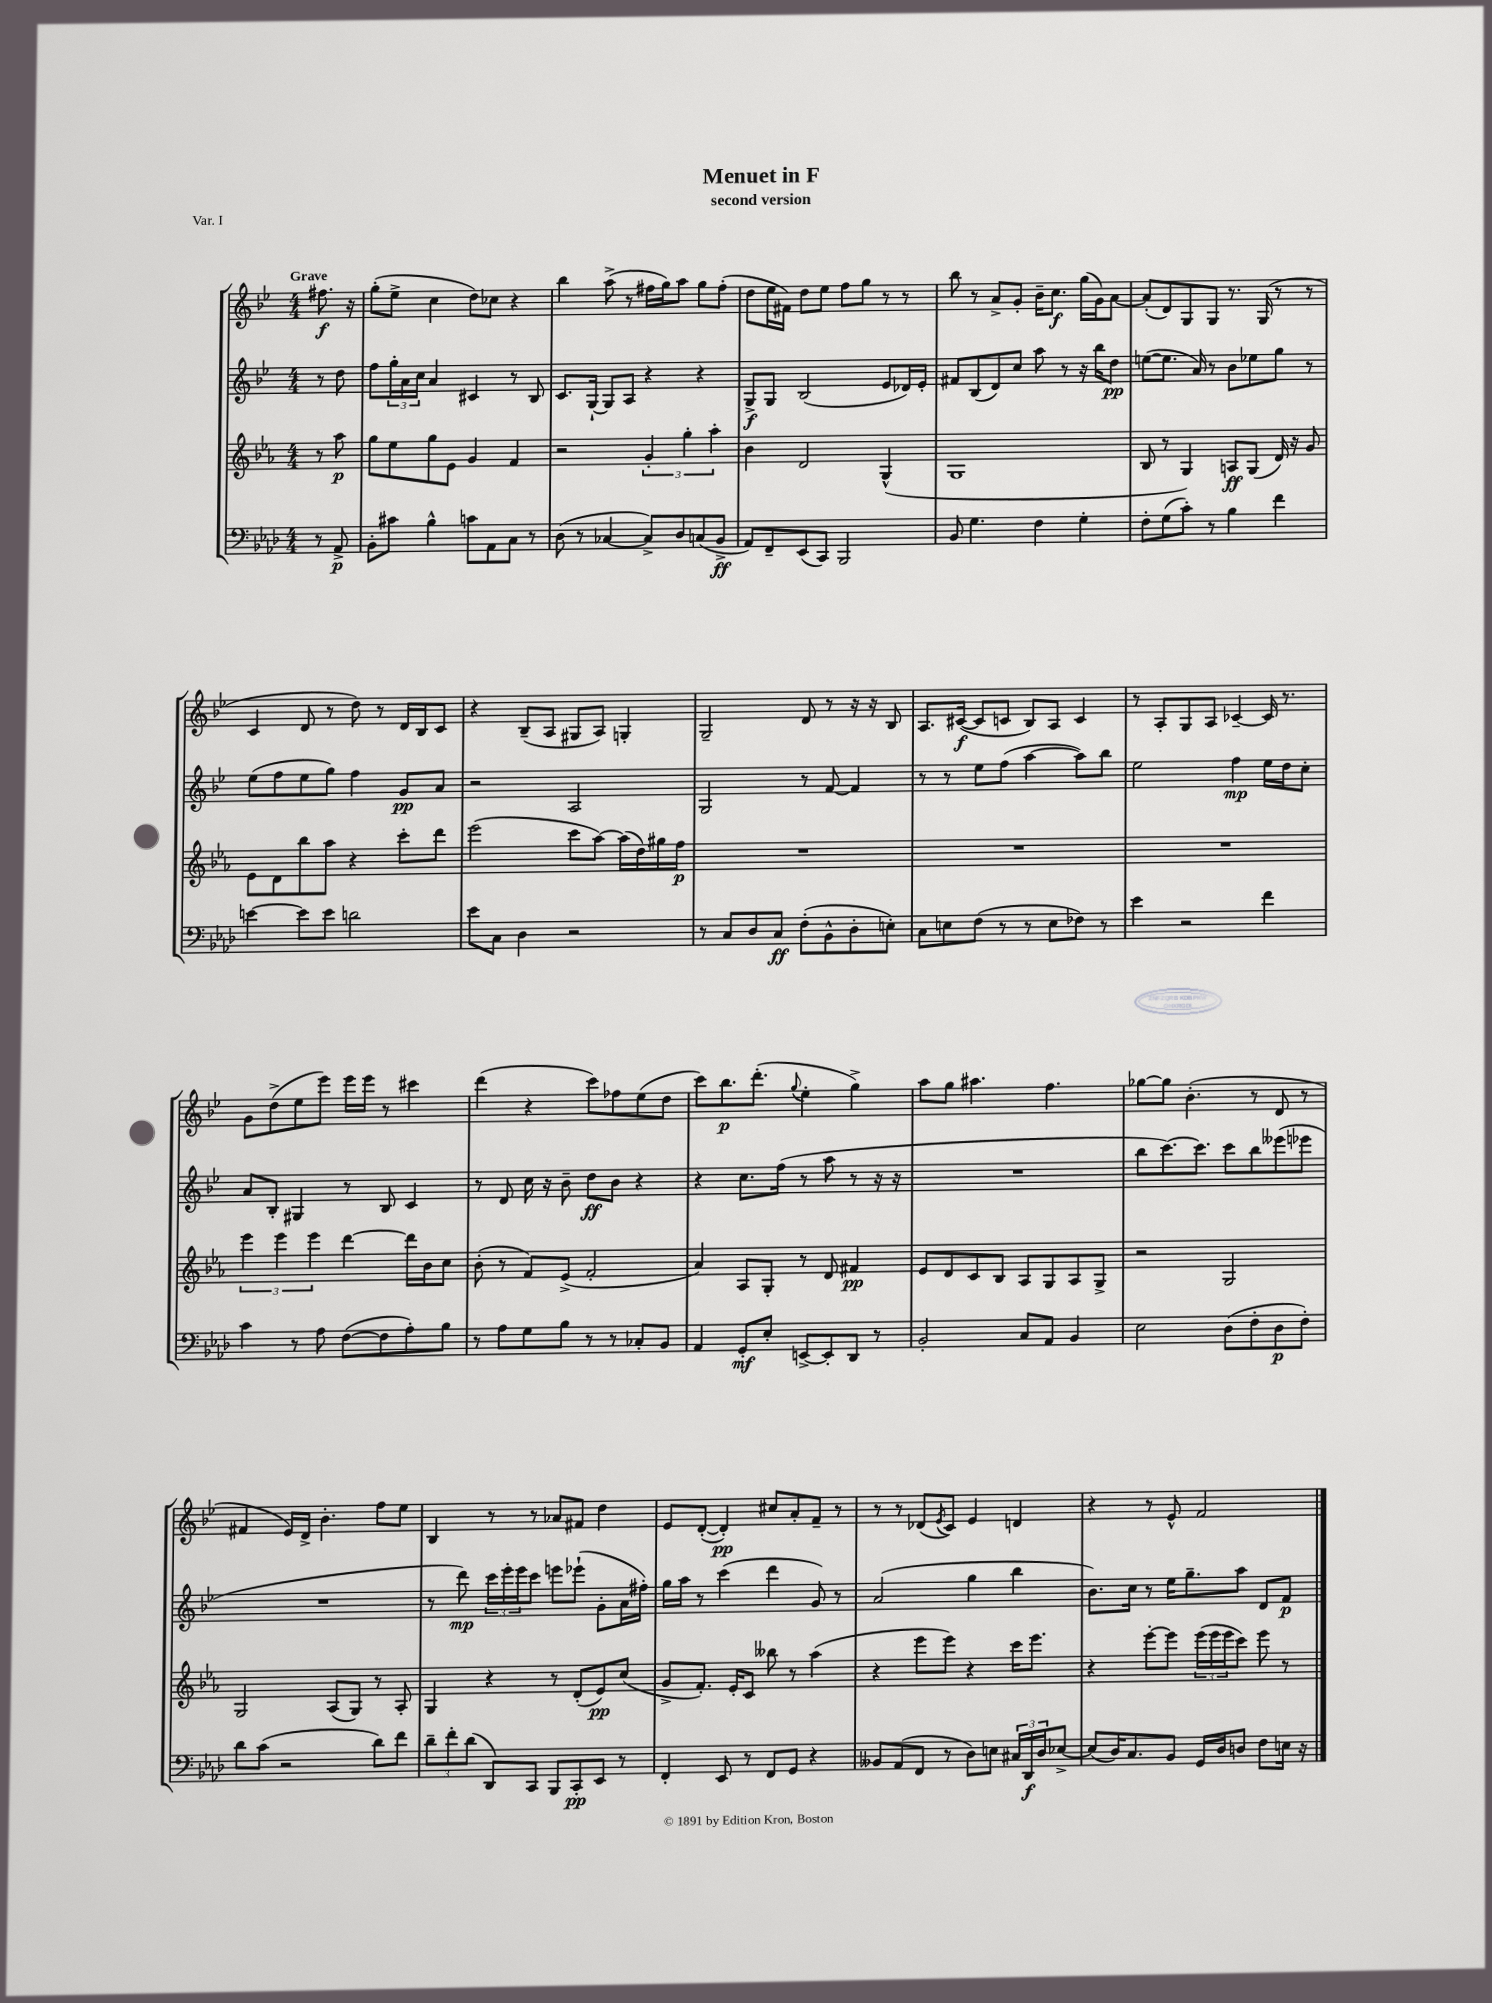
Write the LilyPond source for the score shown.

\header { title = "Menuet in F" subtitle = "second version" piece = "Var. I" }
<<
\new StaffGroup <<
\new Staff = "s0" {
    \clef treble \key bes \major \numericTimeSignature \time 4/4 \partial 4 \tempo "Grave"
    fis''8.\f r16 |
    g''8-.( ees''8-> c''4 d''8) ces''8 r4 |
    bes''4 a''8->( r8 fis''16 g''16) a''8 g''8 fis''8-.( |
    d''8 ees''16 fis'16) d''8 ees''8 f''8 g''8 r8 r8 |
    bes''8 r8 a'8-> g'8-. bes'16-- c''8.\f g''16( g'16) a'8~ |
    a'8-.( d'8) g8 g8 r8. g16( r8 r8 |
    c'4 d'8 r8 d''8) r8 d'16 bes16 c'8 |
    r4 bes8--( a8 gis8 a8) g4-. |
    g2-- d'8 r8 r16 r16 bes8 |
    a8. cis'16~\f( cis'8 c'8 bes8) a8 c'4 |
    r8 a8-. g8 a8 ces'4~-- ces'16 r8. |
    g'8 d''8->( ees''8 ees'''8) ees'''16 ees'''16 r8 cis'''4 |
    d'''4( r4 c'''8) fes''8 ees''8( d''8 |
    c'''8) bes''8.\p d'''8.-.( \appoggiatura { g''8 } ees''4-. g''4->) |
    a''8 g''8 ais''4. f''4. |
    ges''8~ ges''8 bes'4.-.( r8 d'8 r8 |
    fis'4 ees'16) d'16-> bes'4.-. f''8 ees''8 |
    bes4 r8 r8 aes'8 fis'8 d''4 |
    ees'8 d'8~-.( d'4-.\pp) cis''8 a'8-. f'8-- r8 |
    r8 r8 des'8( \acciaccatura { ees'8 } c'8) ees'4 d'4 |
    r4 r8 ees'8-^ f'2 \bar "|." |
}
\new Staff = "s1" {
    \clef treble \key bes \major \numericTimeSignature \time 4/4 \partial 4
    r8 d''8 |
    f''8 \tuplet 3/2 { g''16-. a'16 c''16 } a'4 cis'4 r8 bes8 |
    c'8. g16~-! g8 a8 r4 r4 |
    g8->\f g8 bes2( ees'8 des'16) ees'16-. |
    fis'8 bes8( d'8) c''8 a''8 r8 r16 bes''16 d''8\pp |
    e''8~( e''8. a'16) r8 bes'8 ees''8 g''8 r8 |
    ees''8( f''8 ees''8 g''8) f''4 g'8\pp a'8 |
    r2 a2 |
    g2 r8 f'8~ f'4 |
    r8 r8 ees''8 f''8( a''4~ a''8) bes''8 |
    ees''2 f''4\mp ees''16 d''16 c''8-. |
    a'8 bes8-. gis4 r8 bes8 c'4 |
    r8 d'8 c''16 r16 bes'8-- d''8\ff bes'8 r4 |
    r4 c''8. f''16( r8 a''8 r8 r16 r16 |
    R1 |
    bes''8 c'''8.~) c'''8. c'''8 bes''8 eeses'''8( ees'''8 |
    R1 |
    r8 d'''8\mp) \tuplet 3/2 { c'''16 ees'''16-. ees'''16 } c'''8 e'''8 ees'''8-!( g'8-. a'16 fis''16-.) |
    g''16 a''16 r8 c'''4( d'''4 g'8) r8 |
    a'2( g''4 bes''4 |
    bes'8.) c''16 r8 ees''16 g''8.-- a''8 d'8 f'8\p \bar "|." |
}
\new Staff = "s2" {
    \clef treble \key ees \major \numericTimeSignature \time 4/4 \partial 4
    r8 aes''8\p |
    g''8 ees''8 g''8 ees'8 g'4 f'4 |
    r2 \tuplet 3/2 { g'4-. g''4-. aes''4-. } |
    bes'4 d'2 g4-^( |
    g1 |
    bes8 r8 g4) a8\ff g8( d'16) r16 g'8 |
    ees'8 d'8 bes''8 aes''8 r4 c'''8-. d'''8 |
    ees'''2( c'''8 aes''8~) aes''16( d''16) gis''16 f''16\p |
    R1 |
    R1 |
    R1 |
    \tuplet 3/2 { ees'''4 ees'''4 ees'''4 } d'''4~ d'''16 bes'16 c''8 |
    bes'8-.( r8 f'8) ees'8->( f'2-. |
    aes'4) aes8 g8-. r8 d'8 fis'4\pp |
    ees'8 d'8 c'8 bes8 aes8 g8 aes8 g8-> |
    r2 g2 |
    g2 aes8( g8) r8 aes8-. |
    g4 r4 r8 d'8-.( ees'8\pp) c''8( |
    g'8-> f'8.-.) ees'16-. c'8 beses''8 r8 aes''4( |
    r4 ees'''8 ees'''8) r4 c'''16 ees'''8. |
    r4 ees'''8~-. ees'''8 \tuplet 3/2 { ees'''16( ees'''16 ees'''16 } c'''8) ees'''8 r8 \bar "|." |
}
\new Staff = "s3" {
    \clef bass \key aes \major \numericTimeSignature \time 4/4 \partial 4
    r8 aes,8->\p |
    bes,8-. cis'8 bes4-^ c'8 aes,8 c8 r8 |
    des8( r8 ces4~ ces8->) des8 c8( bes,8->\ff |
    aes,8) f,8-- ees,8( c,8) bes,,2 |
    bes,8 g4. f4 g4-. |
    f8-. g8( c'8-.) r8 bes4 f'4 |
    e'4~ e'8 e'8 d'2 |
    ees'8 c8 des4 r2 |
    r8 c8 des8 c8\ff f8-.( bes,8-^ des8-. e8-.) |
    c8 e8 f8( r8 r8 e8 fes8) r8 |
    ees'4 r2 f'4 |
    c'4 r8 aes8 f8~( f8 aes8-.) bes8 |
    r8 aes8 g8 bes8 r8 r8 ces8-. bes,8 |
    aes,4 g,8-.\mf ees8-. e,8~-> e,8-. des,8 r8 |
    bes,2-. c8 aes,8 bes,4 |
    ees2 des8( f8-. des8\p f8-.) |
    des'8 c'8( r2 des'8) f'8 |
    \tuplet 3/2 { des'8-- f'8-. des'8( } des,8) c,8 bes,,8 c,8-.\pp ees,8 r8 |
    f,4-. ees,8 r8 f,8 g,8 r4 |
    beses,8 aes,8( f,8 r8 des8) e8 \tuplet 3/2 { cis16 des,16\f des16 } ees8~-> |
    ees8( des16) c8. bes,8 g,16 des16 d8 f8 e16 r16 \bar "|." |
}
>>
>>
\layout { \context { \Score \remove "Bar_number_engraver" } }
